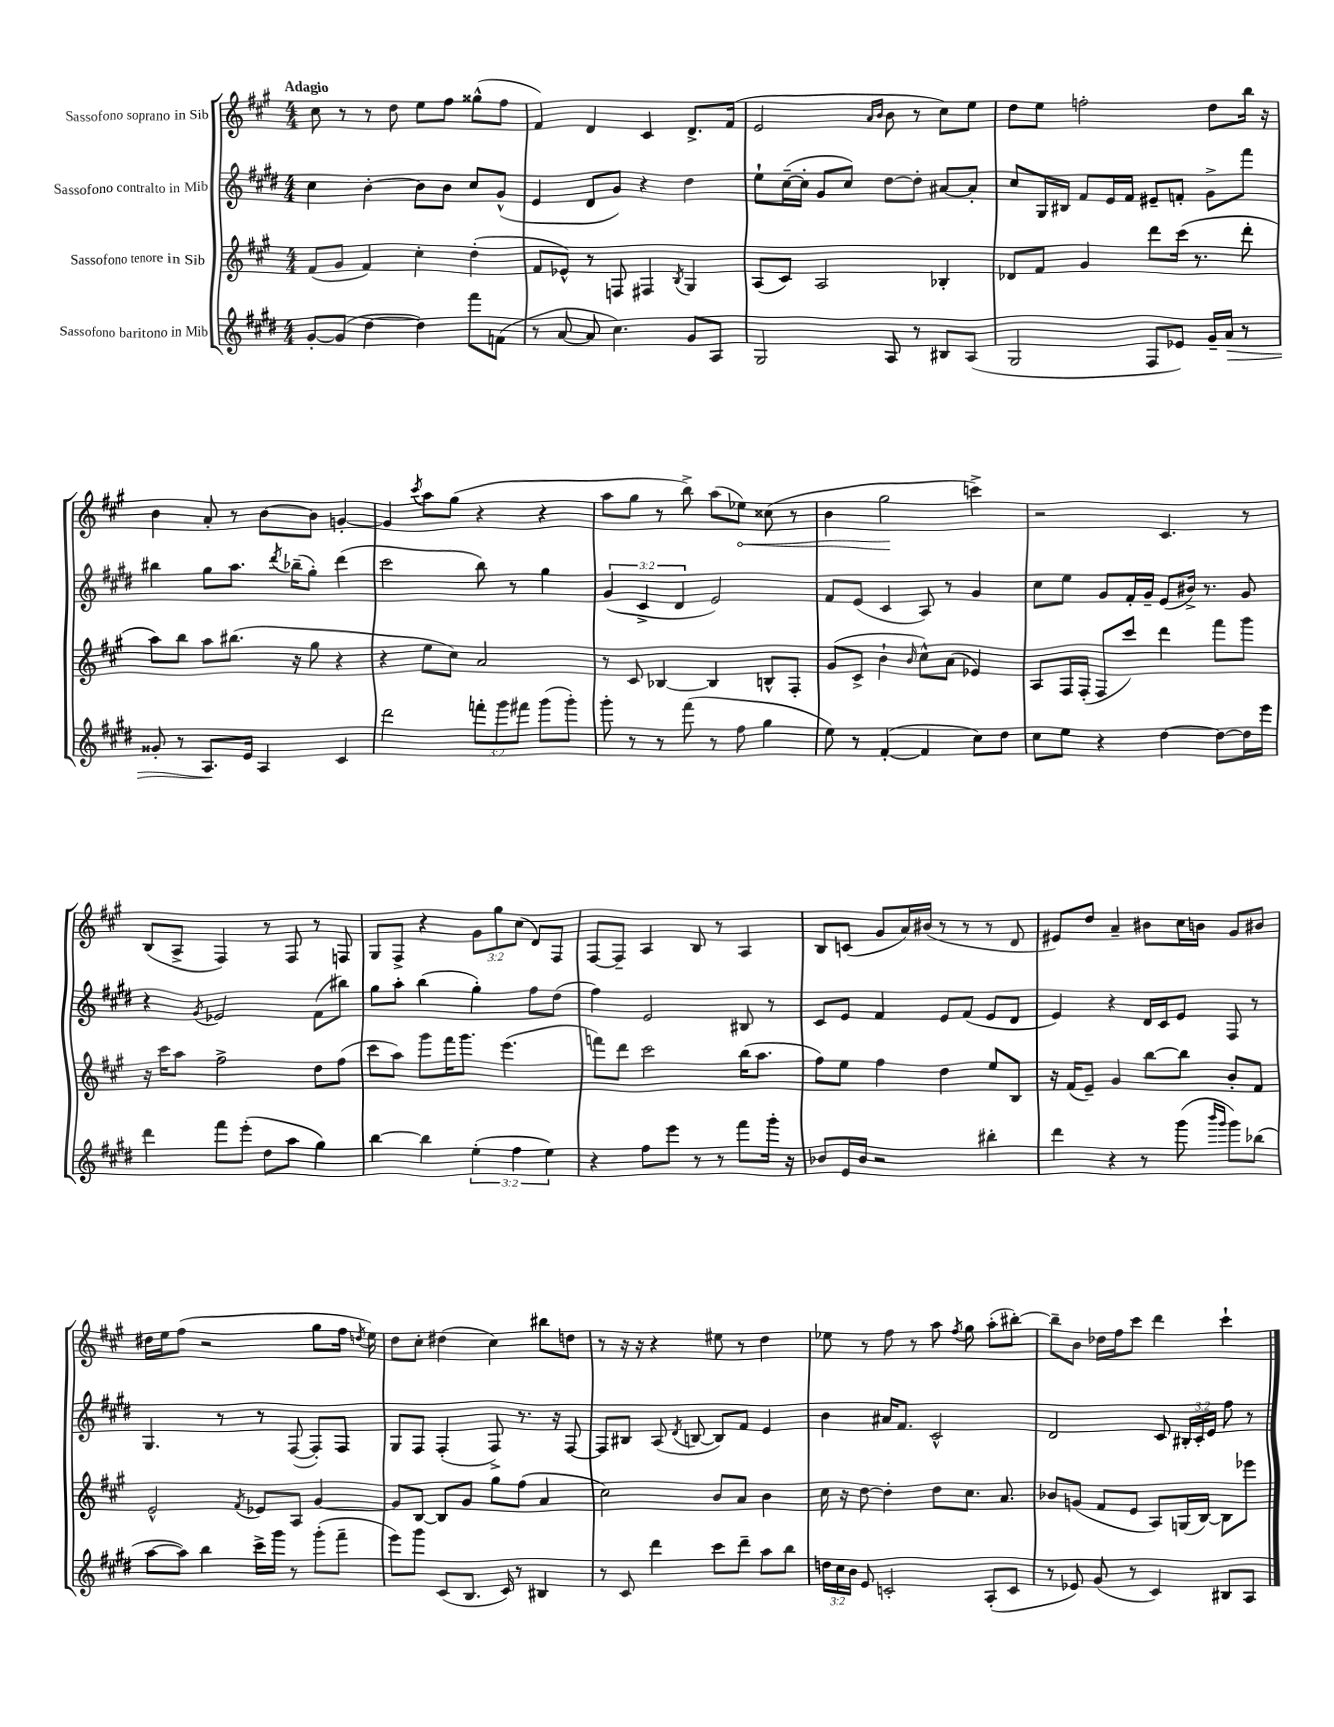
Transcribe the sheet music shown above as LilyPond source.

<<
\new StaffGroup <<
\new Staff = "s0" \with { instrumentName = "Sassofono soprano in Sib" } {
    \clef treble \key a \major \numericTimeSignature \time 4/4 \override Staff.TupletNumber.text = #tuplet-number::calc-fraction-text \tempo "Adagio"
    \autoBeamOff cis''8 r8 r8 d''8 e''8[ fis''8] gisis''8[-^( fis''8] |
    fis'4) d'4 cis'4 d'8.[-> fis'16]( |
    e'2 \grace { a'16[ b'16] } b'8 r8 cis''8[) e''8] |
    d''8[ e''8] f''2-. d''8[ b''16] r16 |
    b'4 a'8-. r8 b'8[~ b'8] g'4~-. |
    g'4 \acciaccatura { cis'''8 } a''8[ gis''8]( r4 r4 |
    a''8[ gis''8] r8 b''8->) a''8[( \once \override Hairpin.circled-tip = ##t ees''8]\<) cisis''8( r8 |
    b'4 gis''2\! c'''4->) |
    r2 cis'4. r8 |
    b8[( a8]-> fis4) r8 fis8 r8 f8 |
    gis8[ fis8]-> r4 \tuplet 3/2 { gis'8[ gis''8 cis''8]( } d'8[) fis8] |
    fis8[~ fis8]-- a4 b8 r8 a4 |
    b8[ c'8]( gis'8[ a'16) bis'16]( r8 r8 r8 d'8 |
    eis'8[) d''8] a'4-- bis'8[ cis''16 b'16] gis'8[ bis'8] |
    dis''16[ e''16 fis''8]( r2 gis''8[ fis''16] \acciaccatura { d''8 } e''16) |
    d''8[ cis''8]-. dis''4( cis''4) bis''8[ d''8] |
    r8 r16 r16 r4 eis''8 r8 d''4 |
    ees''8 r8 fis''8 r8 a''8 \acciaccatura { fis''8 } gis''8 a''8[-.( bis''8]~-.) |
    bis''8[-- b'8] des''16[ fis''16 cis'''8] d'''4 cis'''4-! \bar "|." |
}
\new Staff = "s1" \with { instrumentName = "Sassofono contralto in Mib" } {
    \clef treble \key e \major \numericTimeSignature \time 4/4 \override Staff.TupletNumber.text = #tuplet-number::calc-fraction-text
    \autoBeamOff cis''4 b'4~-. b'8[ b'8] cis''8[ gis'8]-^( |
    e'4 dis'8[ gis'8]) r4 dis''4 |
    e''8[-! cis''16~--( cis''16]-. gis'8[ cis''8]) dis''8[~ dis''8]-. ais'8[~ ais'8]-. |
    cis''8[ gis16 bis16] fis'8[ e'16 fis'16] eis'8[-- f'8]-. gis'8[-> fis'''8] |
    bis''4 gis''8[ a''8.] \acciaccatura { dis'''8 } bes''16[--( gis''8]-.) dis'''4( |
    cis'''2 b''8) r8 gis''4 |
    \tuplet 3/2 { gis'4( cis'4-> dis'4 } e'2) |
    fis'8[ e'8]( cis'4 a8) r8 gis'4 |
    cis''8[ e''8] gis'8[ fis'16-. gis'16]-- e'8[( bis'16]->) r8. gis'8 |
    r4 \acciaccatura { gis'8 } ees'2 fis'8[( bis''8]) |
    gis''8[ a''8]-. b''4( gis''4-.) fis''8[ dis''8]( |
    fis''4) e'2 bis8 r8 |
    cis'8[ e'8] fis'4 e'8[ fis'8]( e'8[ dis'8] |
    e'4) r4 dis'16[ cis'16 e'8] fis8 r8 |
    gis4. r8 r8 fis8~( fis8[-.) fis8] |
    gis8[ fis8] fis4-.( fis8->) r8. r16 fis8~ |
    fis8[ bis8] a8( \acciaccatura { dis'8 } b8~ b8[) fis'8] e'4 |
    b'4 ais'16[ fis'8.] cis'2-^ |
    dis'2 cis'8 \tuplet 3/2 { bis16[-. cis'16-. e'16] } fis''8 r8 \bar "|." |
}
\new Staff = "s2" \with { instrumentName = "Sassofono tenore in Sib" } {
    \clef treble \key a \major \numericTimeSignature \time 4/4
    \autoBeamOff fis'8[( gis'8] fis'4) cis''4-. d''4-.( |
    fis'8[ ees'8]-^) r8 f8 fis4 \acciaccatura { b8 } gis4 |
    a8[( cis'8]) a2 bes4-. |
    des'8[ fis'8] gis'4 d'''8[ cis'''16]( r8. d'''8-. |
    a''8[) b''8] a''8[ bis''8.]( r16 gis''8 r4 |
    r4 e''8[ cis''8]) a'2 |
    r8 cis'8 bes4~ bes4 b8[-^ fis8]-. |
    gis'8[( cis'8]-> b'4-! \grace { b'16 } cis''8[-^) a'8]( ees'4) |
    a8[ fis16 fis16]-.( fis8[ cis'''8]) d'''4 fis'''8[ gis'''8] |
    r16 cis'''16[ a''8] fis''2-> d''8[ fis''8]( |
    cis'''8[ a''8]) gis'''8[ fis'''16 gis'''8.] e'''4.( |
    f'''8[) d'''8] cis'''2 b''16[( a''8.] |
    fis''8[) e''8] fis''4 d''4 e''8[ b8] |
    r16 fis'16[( e'8]--) gis'4 b''8[~ b''8] b'8[-. fis'8] |
    e'2-^ \acciaccatura { fis'8 } ees'8[ a8] gis'4~ |
    gis'8[ b8]~ b8[ gis'8] gis''8[ fis''8]( a'4 |
    cis''2) b'8[ a'8] b'4 |
    cis''16 r16 d''8~ d''4-. d''8[ cis''8.] a'8. |
    bes'8[ g'8]( fis'8[ e'8] a8[) g16( b16]~) b8[ ees'''8] \bar "|." |
}
\new Staff = "s3" \with { instrumentName = "Sassofono baritono in Mib" } {
    \clef treble \key e \major \numericTimeSignature \time 4/4 \override Staff.TupletNumber.text = #tuplet-number::calc-fraction-text
    \autoBeamOff gis'8[~-. gis'8]( dis''4~ dis''4) fis'''8[ f'8]( |
    r8 a'8~ a'8 cis''4.) gis'8[ a8] |
    gis2 a8 r8 bis8[ a8]( |
    gis2 fis8[ ees'8]) gis'16[-- a'16]\> r8 |
    gisis'8-. r8 a8.[\! e'16] a4 cis'4 |
    dis'''2 \tuplet 3/2 { f'''8[-. gis'''8 fis'''8] } gis'''8[( gis'''8]-.) |
    gis'''8-. r8 r8 fis'''8( r8 fis''8 gis''4 |
    e''8) r8 fis'4~-.( fis'4 cis''8[) dis''8] |
    cis''8[ e''8] r4 dis''4~ dis''8[~ dis''16 e'''16] |
    dis'''4 fis'''8[ e'''8]-.( dis''8[ a''8] gis''4) |
    b''4~ b''4 \tuplet 3/2 { e''4-.( fis''4 e''4) } |
    r4 fis''8[ e'''8] r8 r8 fis'''8[ gis'''16]-. r16 |
    bes'8[ e'16 bes'16] r2 bis''4-. |
    dis'''4 r4 r8 gis'''8( \grace { b'''16[ gis'''16] } gis'''8[) bes''8]( |
    a''8[~ a''8]) b''4 cis'''16[-> gis'''16] r8 gis'''8[-.( fis'''8]-- |
    e'''8[) gis'''8] cis'8[( b8.] cis'16) r8 bis4 |
    r8 cis'8 dis'''4 cis'''8[ dis'''8]-- a''8[ b''8] |
    \tuplet 3/2 { d''16[ cis''16 b'16] } e'8 c'2-. a8[-.( c'8] |
    r8 ees'8) gis'8( r8 cis'4) bis8[ a8] \bar "|." |
}
>>
>>
\layout { \context { \Score \remove "Bar_number_engraver" } }
